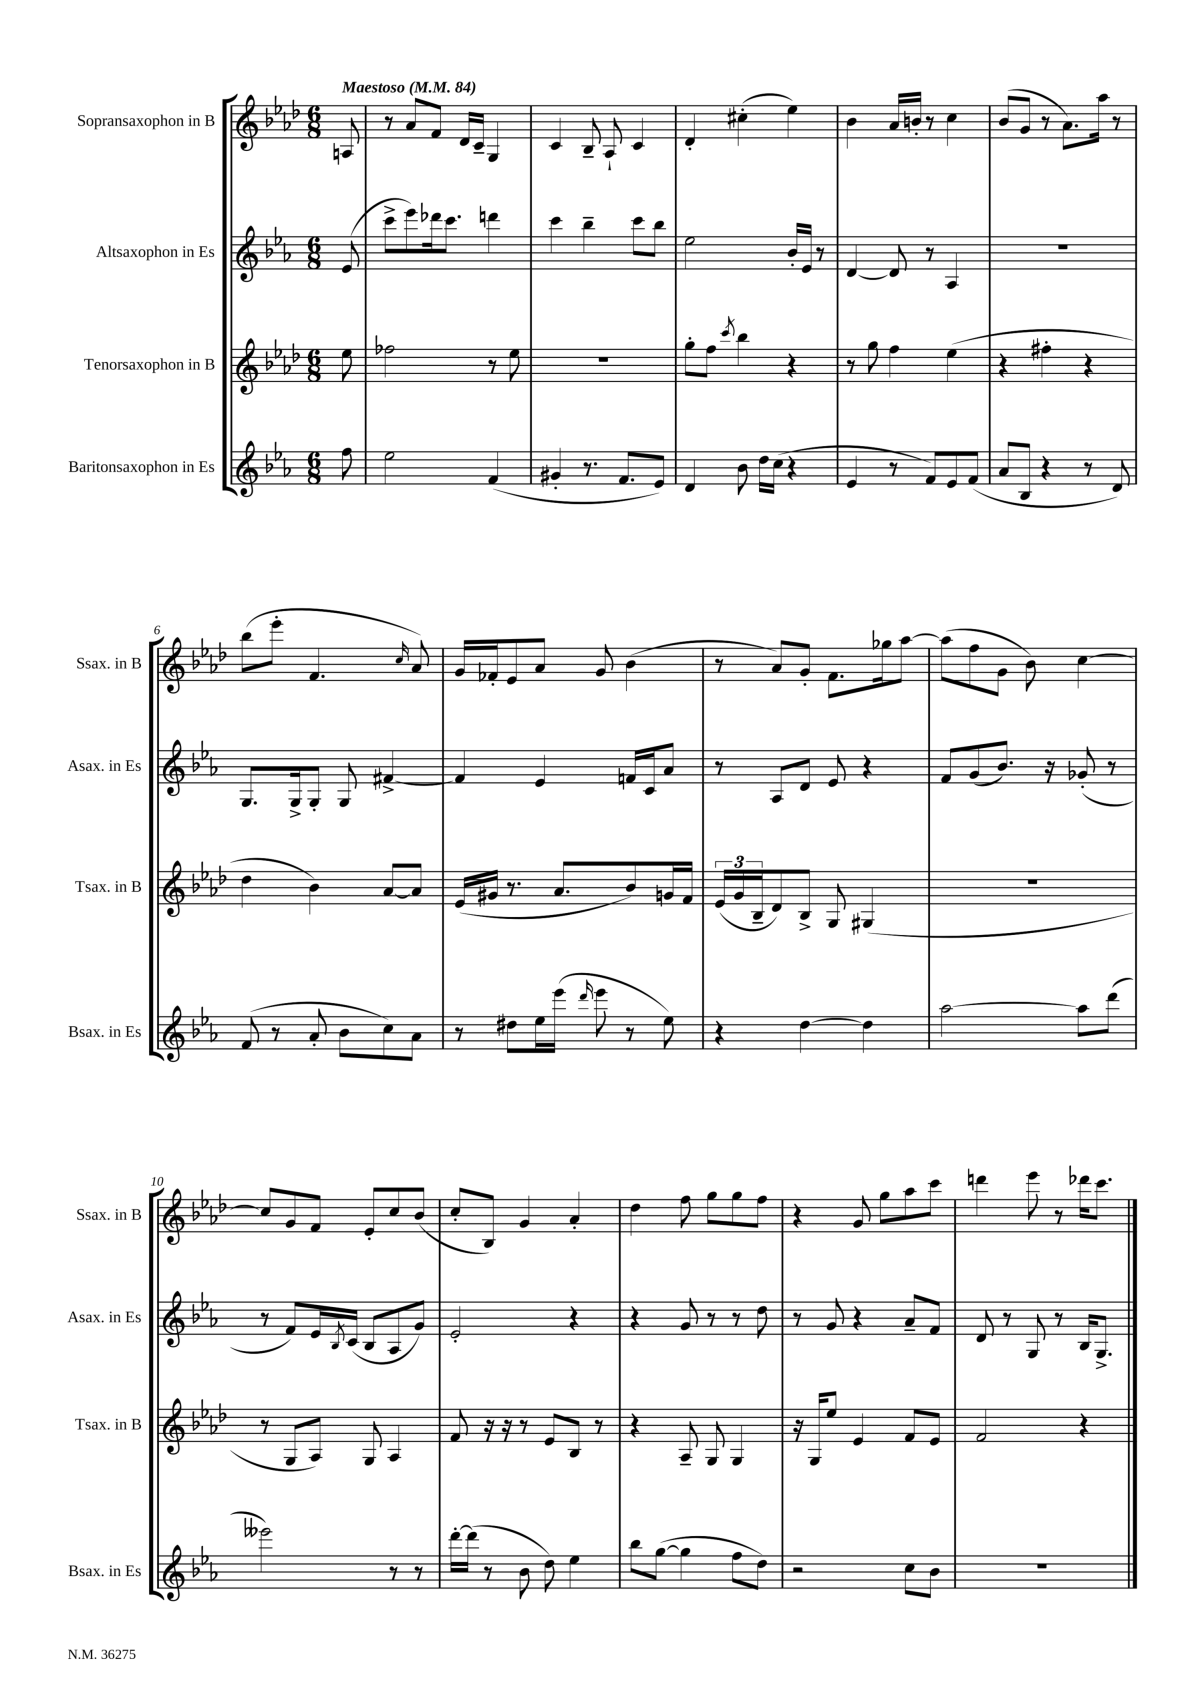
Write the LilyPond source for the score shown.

<<
\new StaffGroup <<
\new Staff = "s0" \with { instrumentName = "Sopransaxophon in B" shortInstrumentName = "Ssax. in B" } {
    \clef treble \key aes \major \numericTimeSignature \time 6/8 \partial 8 \tempo "Maestoso" 4 = 84
    a8 |
    r8 aes'8 f'8 des'16 c'16-- g4 |
    c'4 bes8-- aes8-! c'4 |
    des'4-. cis''4-.( ees''4) |
    bes'4 aes'16 b'16-. r8 c''4 |
    bes'8( g'8 r8 aes'8.) aes''16 r8 |
    bes''8( ees'''8-. f'4. \grace { c''16 } aes'8) |
    g'16 fes'16-. ees'8 aes'8 g'8 bes'4( |
    r8 aes'8) g'8-. f'8. ges''16 aes''8~ |
    aes''8( f''8 g'8 bes'8) c''4~ |
    c''8 g'8 f'8 ees'8-. c''8 bes'8( |
    c''8-. bes8) g'4 aes'4-. |
    des''4 f''8 g''8 g''8 f''8 |
    r4 g'8 g''8 aes''8 c'''8 |
    d'''4 ees'''8 r8 des'''16 c'''8. \bar "|." |
}
\new Staff = "s1" \with { instrumentName = "Altsaxophon in Es" shortInstrumentName = "Asax. in Es" } {
    \clef treble \key ees \major \numericTimeSignature \time 6/8 \partial 8
    ees'8( |
    c'''8-> ees'''8) des'''16 c'''8. d'''4 |
    c'''4 bes''4-- c'''8 bes''8 |
    ees''2 bes'16-. ees'16 r8 |
    d'4~ d'8 r8 aes4 |
    R2. |
    g8. g16-> g8-. g8 fis'4~-> |
    fis'4 ees'4 f'16 c'16 aes'8 |
    r8 aes8 d'8 ees'8 r4 |
    f'8 g'8( bes'8.) r16 ges'8-.( r8 |
    r8 f'8) ees'16 \acciaccatura { bes8 } c'16( bes8 aes8 g'8) |
    ees'2-. r4 |
    r4 g'8 r8 r8 d''8 |
    r8 g'8 r4 aes'8-- f'8 |
    d'8 r8 g8 r8 bes16 g8.-> \bar "|." |
}
\new Staff = "s2" \with { instrumentName = "Tenorsaxophon in B" shortInstrumentName = "Tsax. in B" } {
    \clef treble \key aes \major \numericTimeSignature \time 6/8 \partial 8
    ees''8 |
    fes''2 r8 ees''8 |
    R2. |
    g''8-. f''8 \acciaccatura { c'''8 } bes''4 r4 |
    r8 g''8 f''4 ees''4( |
    r4 fis''4-. r4 |
    des''4 bes'4) aes'8~ aes'8 |
    ees'16( gis'16 r8. aes'8. bes'8) g'16 f'16 |
    \tuplet 3/2 { ees'16( g'16 bes16-- } des'8) bes8-> g8 gis4( |
    R2. |
    r8 g8 aes8) g8 aes4 |
    f'8 r16 r16 r8 ees'8 bes8 r8 |
    r4 aes8-- g8 g4 |
    r16 g16 ees''8 ees'4 f'8 ees'8 |
    f'2 r4 \bar "|." |
}
\new Staff = "s3" \with { instrumentName = "Baritonsaxophon in Es" shortInstrumentName = "Bsax. in Es" } {
    \clef treble \key ees \major \numericTimeSignature \time 6/8 \partial 8
    f''8 |
    ees''2 f'4( |
    gis'4-. r8. f'8. ees'8) |
    d'4 bes'8 d''16 c''16( r4 |
    ees'4 r8 f'8) ees'8 f'8( |
    aes'8 bes8 r4 r8 d'8) |
    f'8( r8 aes'8-. bes'8 c''8) aes'8 |
    r8 dis''8 ees''16 ees'''16( \grace { d'''16 } ees'''8 r8 ees''8) |
    r4 d''4~ d''4 |
    aes''2~ aes''8 d'''8( |
    eeses'''2) r8 r8 |
    d'''16~-. d'''16( r8 bes'8 d''8) ees''4 |
    bes''8 g''8~( g''4 f''8 d''8) |
    r2 c''8 bes'8 |
    R2. \bar "|." |
}
>>
>>
